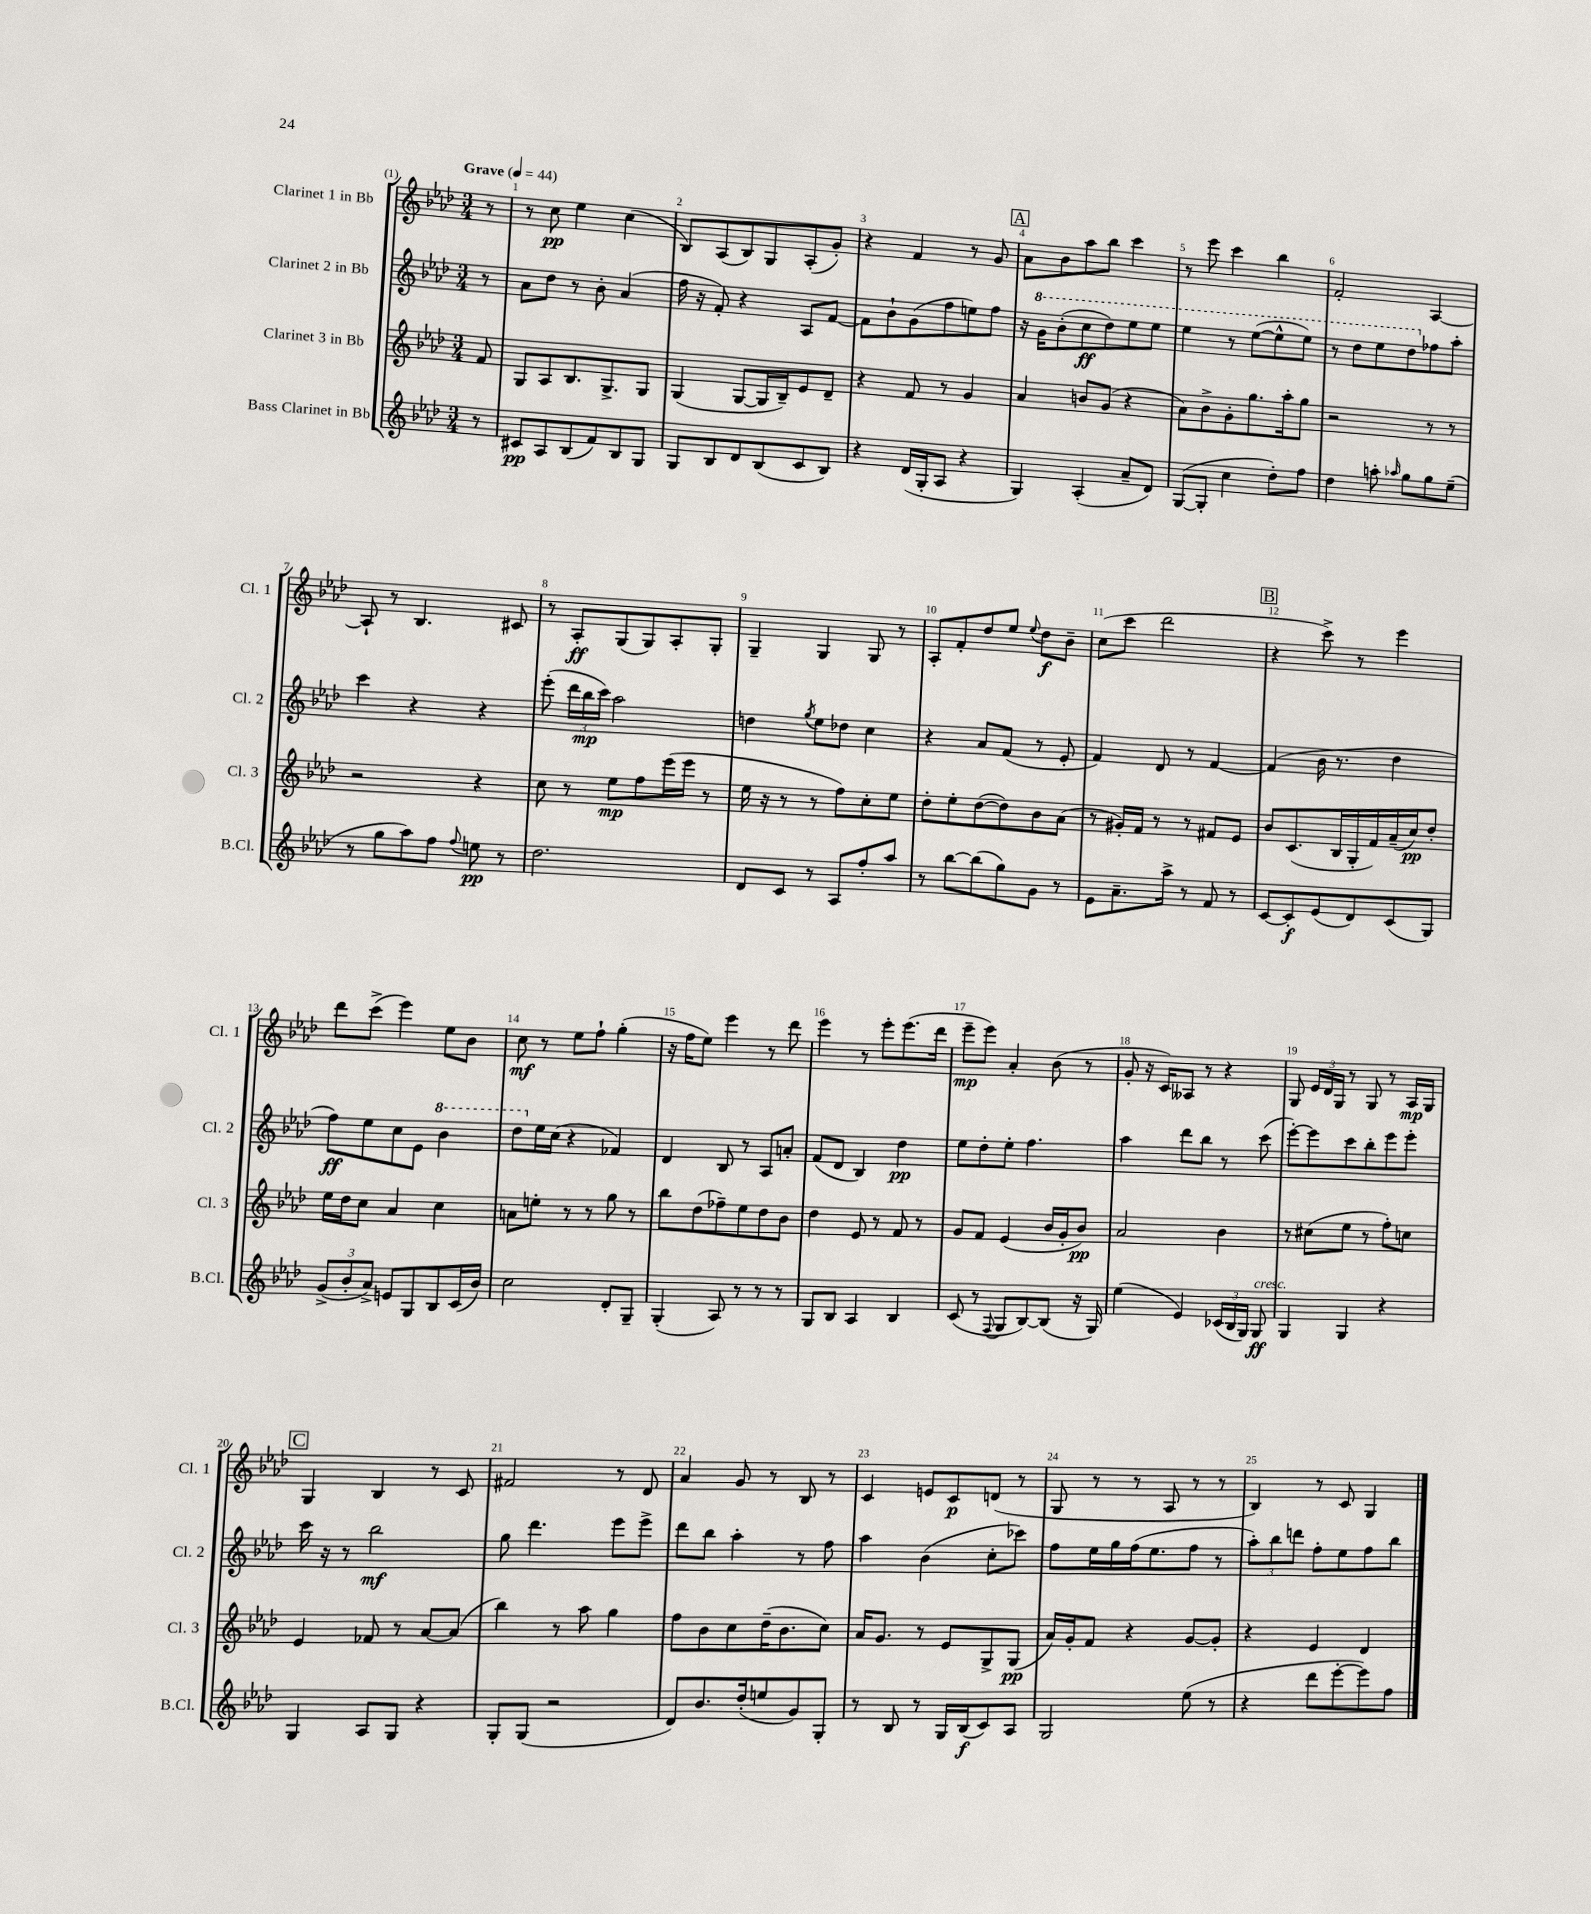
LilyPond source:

<<
\new StaffGroup <<
\new Staff = "s0" \with { instrumentName = "Clarinet 1 in Bb" shortInstrumentName = "Cl. 1" } {
    \clef treble \key aes \major \numericTimeSignature \time 3/4 \partial 8 \tempo "Grave" 4 = 44
    \autoBeamOff r8 |
    r8 c''8\pp ees''4 c''4( |
    bes8[) aes8( bes8) g8 aes8-.( g'8]-.) |
    r4 f'4 r8 g'8 |
    \mark \markup { \box "A" } aes'8[ bes'8 aes''8 bes''8] c'''4 |
    r8 ees'''8 c'''4 bes''4 |
    f'2-. aes4~ |
    aes8-! r8 bes4. cis'8 |
    r8 aes8[-.\ff g8( g8) aes8-. g8]-. |
    g4-- g4 g8 r8 |
    aes8[-. f'8-. des''8 ees''8] \appoggiatura { ees''8 } des''8[\f bes'8]-- |
    c''8[( c'''8] des'''2 |
    \mark \markup { \box "B" } r4 c'''8->) r8 ees'''4 |
    des'''8[ c'''8]->( ees'''4) ees''8[ bes'8] |
    c''8\mf r8 ees''8[ f''8]-! g''4-.( |
    r16 f''16[ ees''8]) ees'''4 r8 des'''8 |
    ees'''4 r8 ees'''8[-. ees'''8.( des'''16] |
    ees'''8[--\mp ees'''8]) aes'4-. bes'8( r8 |
    g'8-. r16 c'16[) aeses8] r8 r4 |
    g8 \tuplet 3/2 { ees'16[ des'16 g16] } r8 g8 r8 aes16[\mp g16] |
    \mark \markup { \box "C" } g4 bes4 r8 c'8 |
    fis'2 r8 des'8 |
    aes'4 g'8 r8 bes8 r8 |
    c'4 e'8[ c'8\p d'8]( r8 |
    g8 r8 r8 aes8 r8 r8 |
    bes4) r8 c'8 g4 \bar "|." |
}
\new Staff = "s1" \with { instrumentName = "Clarinet 2 in Bb" shortInstrumentName = "Cl. 2" } {
    \clef treble \key aes \major \numericTimeSignature \time 3/4 \partial 8
    \autoBeamOff r8 |
    aes'8[ des''8] r8 bes'8-. aes'4( |
    f''16 r16 f'8-.) r4 aes8[ f'8]~ |
    f'8[ bes'8-! g'8( f''8 e''8) f''8] |
    \mark \markup { \box "A" } r16 \ottava #1 g''16[ bes''8-.( c'''8\ff des'''8) ees'''8 ees'''8] |
    ees'''4 r8 ees'''8[~( ees'''8-^ ees'''8]) |
    r8 des'''8[ ees'''8 des'''8 \ottava #0 fes''8 aes''8]-. |
    c'''4 r4 r4 |
    ees'''8-.( \tuplet 3/2 { des'''16[ bes''16\mp c'''16]) } aes''2 |
    d''4 \acciaccatura { g''8 } ees''8[ des''8] c''4 |
    r4 aes'8[ f'8]( r8 ees'8-. |
    f'4) des'8 r8 f'4~ |
    \mark \markup { \box "B" } f'4( bes'16 r8. des''4 |
    f''8[\ff) ees''8 c''8 ees'8] \ottava #1 bes''4 |
    des'''8[ \ottava #0 ees''16 c''16]( r4 fes'4) |
    des'4 bes8 r8 aes8[ a'8]-. |
    f'8[( des'8] bes4) des''4\pp |
    ees''8[ des''8-. ees''8]-. f''4. |
    aes''4 des'''8[ bes''8] r8 c'''8( |
    ees'''8[~-.) ees'''8 c'''8 bes''8-. ees'''8 ees'''8]-. |
    \mark \markup { \box "C" } c'''16 r16 r8 bes''2\mf |
    g''8 des'''4. ees'''8[ ees'''8]-> |
    des'''8[ bes''8] aes''4-. r8 f''8 |
    aes''4 bes'4( c''8[-. ces'''8]) |
    f''8[ ees''16 g''16 f''16( ees''8. f''8] r8 |
    \tuplet 3/2 { aes''8[-.) bes''8 d'''8] } f''8[-. ees''8 f''8 bes''8] \bar "|." |
}
\new Staff = "s2" \with { instrumentName = "Clarinet 3 in Bb" shortInstrumentName = "Cl. 3" } {
    \clef treble \key aes \major \numericTimeSignature \time 3/4 \partial 8
    \autoBeamOff f'8 |
    g8[ aes8 bes8. g8.-> g8] |
    g4( g8[~ g16 bes16--) ees'8 des'8]-- |
    r4 f'8 r8 g'4 |
    \mark \markup { \box "A" } aes'4 b'8[ g'8]( r4 |
    aes'8[) bes'8-> g'8-. g''8. aes''16-. g''8] |
    r2 r8 r8 |
    r2 r4 |
    c''8 r8 ees''8[\mp f''8 ees'''16( ees'''16] r8 |
    ees''16 r16 r8 r8 f''8[) c''8-. ees''8] |
    des''8[-. ees''8-. des''8~( des''8) bes'8 aes'8]( |
    r8 gis'16[-.) f'16] r8 r8 fis'8[ ees'8] |
    \mark \markup { \box "B" } bes'8[ c'8.( bes16 g16-. f'16) aes'16--( c''16\pp) des''8]-. |
    ees''16[ des''16 c''8] aes'4 c''4 |
    a'8[ e''8]-. r8 r8 g''8 r8 |
    bes''8[ des''8( fes''8--) ees''8 des''8 bes'8] |
    des''4 ees'8 r8 f'8 r8 |
    g'8[ f'8] ees'4( bes'16[ g'16-. bes'8]\pp) |
    aes'2 bes'4 |
    r8 cis''8[( ees''8] r8 f''8[-.) c''8] |
    \mark \markup { \box "C" } ees'4 fes'8 r8 aes'8[~ aes'8]( |
    bes''4) r8 aes''8 g''4 |
    f''8[ bes'8 c''8 des''16--( bes'8. c''8]) |
    aes'16[ g'8.] r8 ees'8[ g8-> g8]\pp( |
    aes'16[) g'16-. f'8] r4 g'8[~ g'8]-. |
    r4 ees'4 des'4 \bar "|." |
}
\new Staff = "s3" \with { instrumentName = "Bass Clarinet in Bb" shortInstrumentName = "B.Cl." } {
    \clef treble \key aes \major \numericTimeSignature \time 3/4 \partial 8
    \autoBeamOff r8 |
    cis'8[\pp aes8 bes8( f'8) bes8 g8] |
    g8[ bes8 des'8 bes8( c'8 bes8]) |
    r4 des'16[( g16-. aes8] r4 |
    \mark \markup { \box "A" } g4) aes4-.( aes'8[-- des'8]) |
    g8[~( g8]-. c''4 des''8[-.) f''8] |
    des''4 a''8-. \grace { aes''16 } g''8[ g''8 ees''8]--( |
    r8 g''8[ aes''8) f''8] \appoggiatura { f''8 } e''8\pp r8 |
    des''2. |
    des'8[ c'8] r8 aes8[ f''8-. aes''8] |
    r8 bes''8[~ bes''8( g''8) g'8] r8 |
    ees'8[ aes'8.-- aes''16]-> r8 f'8 r8 |
    \mark \markup { \box "B" } c'8[~ c'8-.\f ees'8( des'8) c'8( g8]) |
    \tuplet 3/2 { g'8[->( bes'8-. aes'8]->) } e'8[ g8 bes8 c'16( bes'16]) |
    c''2 des'8[-. g8]-- |
    g4-.( aes8) r8 r8 r8 |
    g8[ bes8] aes4 bes4 |
    c'8( r8 \appoggiatura { f8 } g8[ bes8~) bes8]( r16 g16) |
    ees''4( ees'4) \tuplet 3/2 { ces'16[( bes16 g16]) } g8\ff^\markup { \italic "cresc." } |
    g4 g4 r4 |
    \mark \markup { \box "C" } g4 aes8[ g8] r4 |
    g8[-. g8]( r2 |
    des'8[) bes'8. des''16-.( e''8 g'8) g8]-. |
    r8 bes8 r8 g16[ bes16\f( c'8) aes8] |
    g2 ees''8( r8 |
    r4 des'''8[ ees'''8~-. ees'''8) f''8] \bar "|." |
}
>>
>>
\layout { \context { \Score \override BarNumber.break-visibility = ##(#f #t #t) barNumberVisibility = #all-bar-numbers-visible } }
